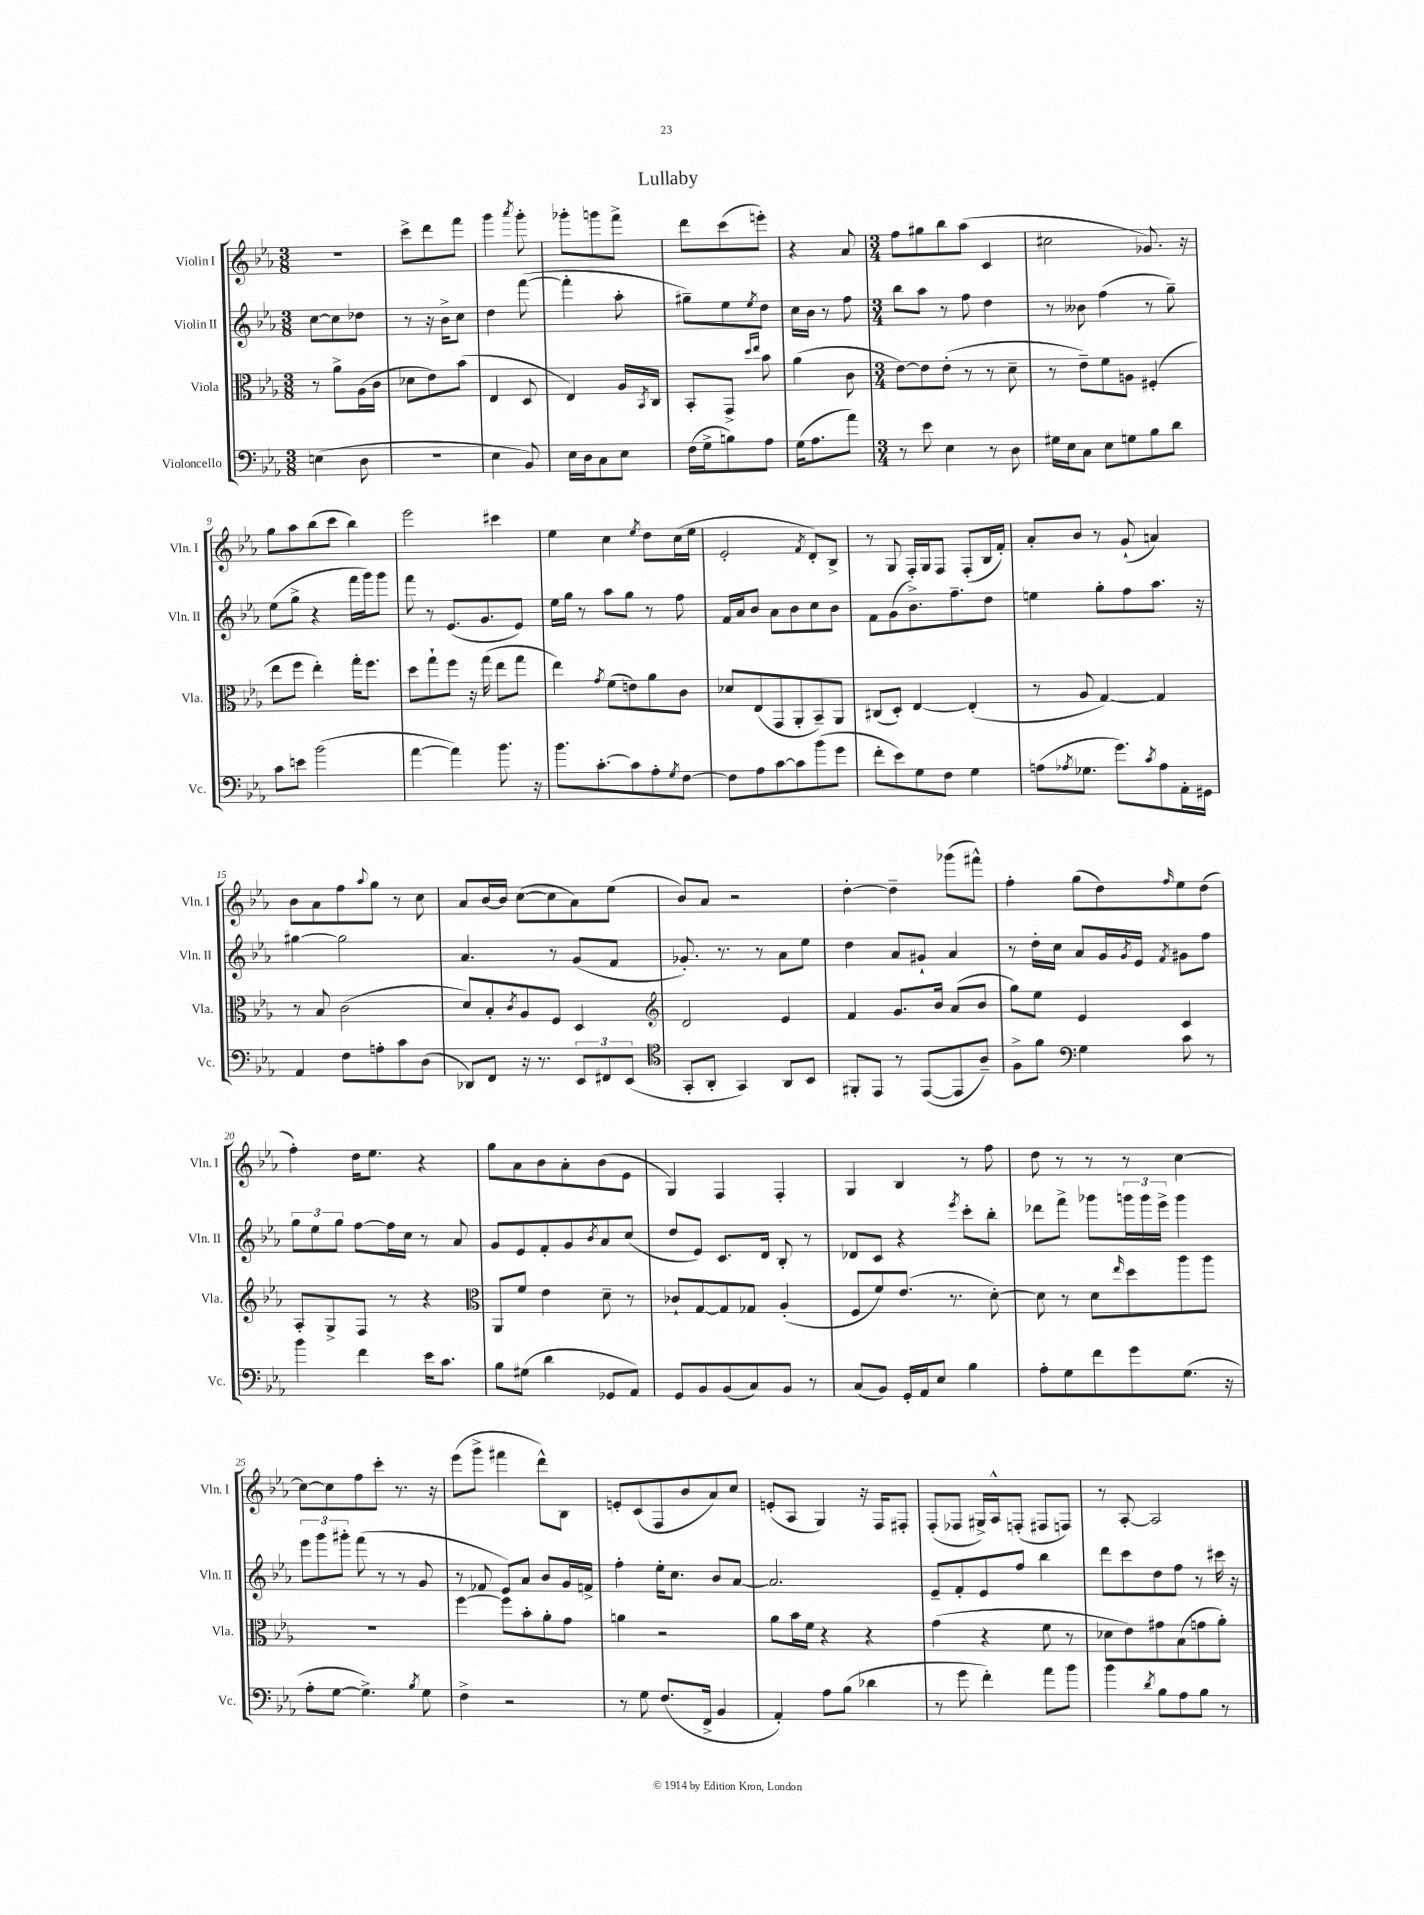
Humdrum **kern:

**kern	**kern	**kern	**kern
*staff4	*staff3	*staff2	*staff1
*clefF4	*clefC3	*clefG2	*clefG2
*k[b-e-a-]	*k[b-e-a-]	*k[b-e-a-]	*k[b-e-a-]
*M3/8	*M3/8	*M3/8	*M3/8
(4E	8r	[8cc	4.r
.	8a-^	8cc]	.
8D	(16A-	8dd-	.
.	16c	.	.
=	=	=	=
4.r	8d-	8r	8ccc^
.	8e-)	16r	8ddd
.	.	16b-^	.
.	(8b-	8cc	8fff
=	=	=	=
4E-	4E-	4dd	4ggg
.	.	.	8qaaa-
8BB-)	8D	([8fff	8ggg'
=	=	=	=
16E-	4E-)	4fff']	8ggg-'
16D	.	.	.
8C	.	.	8ggg
8E-	16A-	8aa-'	8fff^
.	8qBB-	.	.
.	16C	.	.
=	=	=	=
(16F	8BB-'	8gg#~)	8ddd
16G^	.	.	.
8B)	8GG^	8ee-	(8ccc
.	16qqdd	.	.
.	16qqee-	8qee-	.
8A-	8b-	8dd	8eee')
=	=	=	=
(16G	(4a-	16cc	4r
8.A-	.	16b-	.
.	.	8r	.
8a-)	8c	8ff	8a-
=	=	=	=
*M3/4	*M3/4	*M3/4	*M3/4
8r	[8e-)	8bb-	8ff
8e-	8e-]	8aa-	8gg#
4E-	(8e-'	8r	8bb-
.	8r	8ff	(8aa-
8r	8r	4dd	4c
8D	8d~	.	.
=	=	=	=
16G#	8r	8r	2cc#
16E-	.	.	.
8C	8e-~)	8b--	.
8E-	8f	(4ff	.
8G	8A	.	.
8B-	(4F#'	8r	8.g-)
8d	.	8gg~)	.
.	.	.	16r
=	=	=	=
8c	8ee-	(8ee-	8gg
8e	8ff	8gg^	8aa-
(2b-	4ee-')	4r	(8bb-
.	.	.	8ccc
.	16gg'	16fff	4bb-)
.	8.ff	16ggg)	.
.	.	8ggg	.
=	=	=	=
[4a-	8dd	8fff	2eee-
.	8gg`	8r	.
4a-])	8ff	(8.e-	.
.	16r	.	.
.	(16gg	8.g	.
8.b-	8ee-	.	4ccc#
.	8gg	8e-)	.
16r	.	.	.
=	=	=	=
8.b-	4ee-)	16ee-	4ee-
.	.	16gg	.
.	.	8r	.
[8.c'	.	.	.
.	8qg	.	.
.	(8f	8aa-	4cc
8c]	8e)	8gg	.
.	.	.	8qee-
8A-'	8a-	8r	8dd
8qG	.	.	.
[8F	8c	8ff	(16cc
.	.	.	16ee-
=	=	=	=
8F]	8d-	16f	2e-'
.	.	16a-	.
8A-	(8E-	8b-	.
[8c	8GG	8a-	.
8c]	8AA-'	8b-	.
.	.	.	8qf
(8b-	8BB-~)	8cc	8d')
8g	8AA-	8b-	8B-^
=	=	=	=
8f'	(8C#	8f	8r
8e-)	8D')	(8g	8G
8G	[4E-	8.b-^)	16F'
.	.	.	16G
8F	.	.	8F
.	.	8.ff~	.
4G	(4E-']	.	(8F'
.	.	8dd	16B-
.	.	.	16f')
=	=	=	=
(8A	8r	4ee	8a-'
8qA-	.	.	.
8.G-	8A-	.	8b-
.	[4G)	8gg'	8r
8.g)	.	.	.
.	.	8ff	(8g`
8qc	.	.	.
8A-	4G]	8.aa-	4a)
16AA-'	.	.	.
16GG#	.	16r	.
=	=	=	=
4AA-	8r	[4gg#	8b-
.	8B-	.	8a-
8F	(2c	2gg#]	8ff
.	.	.	8qqaa-
8A'	.	.	8gg
8c	.	.	8r
(8D	.	.	8cc
=	=	=	=
8DD-)	8d)	4.a-	8a-
8FF	8B-'	.	[16b-
.	.	.	16b-]
.	8qc	.	.
16r	8A-	.	([8cc
8.r	.	.	.
.	8F	8r	8cc]
12EE-	4D	(8g	8a-)
12FF#	.	.	.
.	.	8f	(8ee-
(12EE-	.	.	.
=	=	=	=
*clefC4	*clefG2	*	*
8GG'	2d	8.g-')	8b-)
8AA-'	.	.	8a-
.	.	8.r	.
4GG)	.	.	2r
.	.	8r	.
8AA-	4e-	8a-	.
8BB-	.	8ee-	.
=	=	=	=
8FF#'	4f	4dd	[4dd'
8EE-	.	.	.
8r	8.g	8a-	4dd~]
([8EE-	.	8g#`	.
.	16b-	.	.
8EE-]	(8a-	4a-	(8ggg-
8A-~)	8b-	.	8fff#^^)
=	=	=	=
8F^	8gg)	8r	4ff'
8f	8ee-	16dd'	.
.	.	16cc	.
*clefF4	*	*	*
4G	4e-	8a-	(8gg
.	.	16g	8dd)
.	.	8qg	.
.	.	16e-	.
.	.	8qf	16qqff
8c	4c	8g#	8ee-
8r	.	8ff	(8dd
=	=	=	=
4b-	8A-'	12gg	4ff')
.	.	12ee-	.
.	8G^	.	.
.	.	12gg	.
4f	8F	[8ff	16dd
.	.	.	8.ee-
.	8r	16ff]	.
.	.	16cc	.
16e-	4r	8r	4r
8.c	.	.	.
.	.	8a-	.
=	=	=	=
*	*clefC3	*	*
8B-	8AA-	8g	8gg
(8G#	8f	8e-	8a-
4d	4e-	8f'	8b-
.	.	8g	8a-'
.	.	8qb-	.
8GG-	8d~	8a-	(8b-
8AA-)	8r	(8cc	8e-
=	=	=	=
8GG	8c-`	8dd	4G)
8BB-	[8G	8e-)	.
(8BB-	8G]	8.c	4F
8C)	8G-	.	.
.	.	16d	.
8BB-	(4A-'	8B-'	4F'
8r	.	8r	.
=	=	=	=
(8C	8F	8d-	4G
8BB-)	8f)	8c	.
16GG'	(8.e-	4r	4B-
16AA-	.	.	.
8E-	.	.	.
.	8.r	.	.
.	.	8qeee-	.
4B-	.	8ccc'	8r
.	[8d')	8bb-'	8ff
=	=	=	=
8A-'	8d]	8ddd-	8dd
8G	8r	8fff^	8r
8f	8d	8ggg-	8r
.	16qqee-	.	.
8g	8dd	24ggg	8r
.	.	24ggg	.
.	.	24eee-^	.
(8.G	8aa-	4ggg	[4cc
.	8aa-	.	.
16r	.	.	.
=	=	=	=
8A-'	2.r	12eee-	8cc_
.	.	12ggg	.
[8G	.	.	8cc]
.	.	12ggg#'	.
4.G^])	.	(8fff	8ff
.	.	8r	8ccc'
.	.	8r	8.r
8qB-	.	.	.
8G	.	8g	.
.	.	.	16r
=	=	=	=
4F^	[4ff	8r	(8eee-
.	.	8f-	8ggg^
2r	8ff]	8e-)	4fff#
.	8b-'	8a-	.
.	8a-'	8b-	8ddd^^)
.	8g	16g	8B-
.	.	16f^	.
=	=	=	=
8r	4a	4ff'	8e'
8G	.	.	(8c
(8.F	2r	16ee-'	8F
.	.	8.cc	.
.	.	.	8b-
16FF^	.	.	.
4BB-	.	8b-	8a-)
.	.	[8a-	8cc
=	=	=	=
4AA-')	8a-	2.a-]	(8e'
.	16b-	.	8A-
.	16f	.	.
8A-	4r	.	4G)
(8B-	.	.	.
4d-	4r	.	16r
.	.	.	16F
.	.	.	8F#'
=	=	=	=
8r	(4g	8e-~	(8F'
8g	.	8f'	8F-
4f')	4r	8e-	16G#^)
.	.	.	16A-^^
.	.	8ff	(8F'
8a-	8f	4bb-	8F#
8b-	8r	.	8F)
=	=	=	=
4b-	8d-	8ddd	8r
.	8e-)	8ccc	[8A-'
8qd	.	.	.
8B-	8g#	8dd	2A-]
8A-	(8B-	8ff	.
8B-	8g	8r	.
8r	8a-')	16ccc#	.
.	.	16r	.
==	==	==	==
*-	*-	*-	*-
